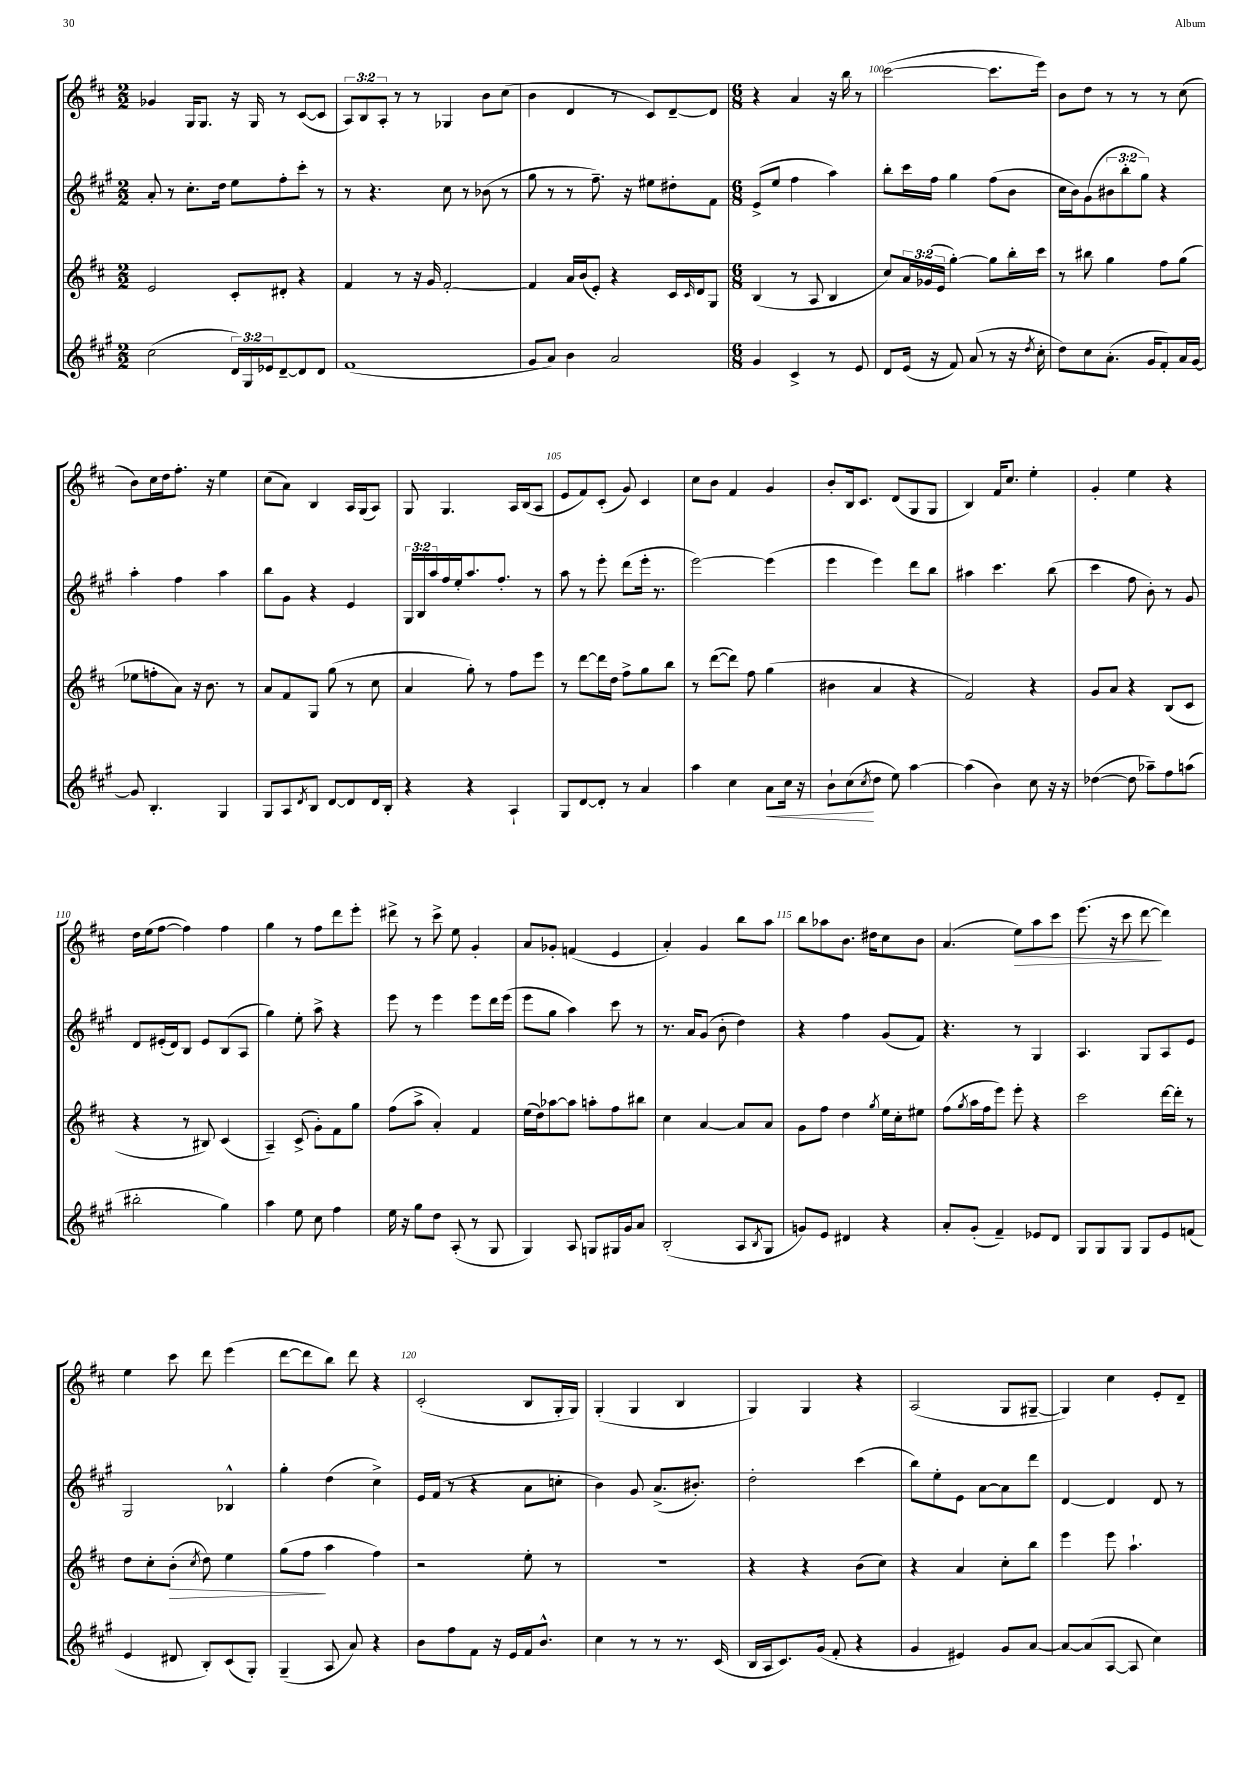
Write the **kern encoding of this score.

**kern	**kern	**kern	**kern
*staff4	*staff3	*staff2	*staff1
*clefG2	*clefG2	*clefG2	*clefG2
*k[f#c#g#]	*k[f#c#]	*k[f#c#g#]	*k[f#c#]
*M2/2	*M2/2	*M2/2	*M2/2
(2cc#	2e	8a'	4g-
.	.	8r	.
.	.	8.cc#'	16G
.	.	.	8.G
.	.	16dd	.
24d)	8c#'	8ee	16r
24G#	.	.	.
.	.	.	16G
24e-	.	.	.
[8d~	8d#'	8ff#'	8r
8d]	4r	8ccc#'	([8c#
8d	.	8r	8c#]
=	=	=	=
(1f#	4f#	8r	12A)
.	.	.	12B
.	.	4.r	.
.	.	.	12A'
.	8r	.	8r
.	16r	.	8r
.	16g	.	.
.	[2f#'	8cc#	4G-
.	.	8r	.
.	.	(8b-	8b
.	.	8r	(8cc#
=	=	=	=
8g#	4f#]	8gg#	4b
8a)	.	8r	.
4b	16a	8r	4d
.	(16b	.	.
.	8e')	8.ff#~)	.
2a	4r	.	8r
.	.	16r	.
.	.	8ee#	8c#)
.	16c#	8dd#'	[8d~
.	16qqc#	.	.
.	16d	.	.
.	8G	8f#	8d]
=	=	=	=
*M6/8	*M6/8	*M6/8	*M6/8
4g#	(4B	(8e^	4r
.	.	8ee	.
4c#^	8r	4ff#	4a
.	8A	.	.
8r	4B	4aa)	16r
.	.	.	16bb
8e	.	.	8r
=	=	=	=
8d	8cc#)	8bb'	([2ccc#
(16e	24a	16ccc#	.
.	(24g-	.	.
16r	.	16ff#	.
.	24e	.	.
8f#)	[4gg')	4gg#	.
(8a	.	.	.
8r	8gg]	(8ff#	8.ccc#]
16r	16bb'	8b	.
8qdd	.	.	.
16cc#'	16ccc#	.	16eee)
=	=	=	=
8dd)	8r	16cc#	8b
.	.	16b)	.
8cc#	8bb#	(8g#	8dd
(8.a'	4gg	12b#	8r
.	.	12bb'	.
.	.	.	8r
.	.	12gg#)	.
16g#	.	.	.
8f#')	8ff#	4r	8r
16a	(8gg	.	(8cc#
[16g#	.	.	.
=	=	=	=
8g#]	8ee-	4aa'	8b)
4.B'	8ff'	.	16cc#
.	.	.	16dd
.	8a)	4ff#	8.ff#'
.	16r	.	.
.	8.b	.	16r
4G#	.	4aa	4ee
.	8r	.	.
=	=	=	=
8G#	8a	8bb	(8cc#
8A	8f#	8g#	8a)
8qd	.	.	.
8B	8G	4r	4B
[8d	(8gg	.	.
8d]	8r	4e	16A
.	.	.	(16G
16d	8cc#	.	8A)
16B'	.	.	.
=	=	=	=
4r	4a	24G#	8G
.	.	24B	.
.	.	24aa	.
.	.	16ff#	4.G
.	.	16ee'	.
4r	8gg')	8.aa	.
.	8r	.	.
.	.	8.ff#'	.
4A`	8ff#	.	16A
.	.	.	(16B
.	8eee	8r	8A
=	=	=	=
8G#	8r	8aa	8e
[8d	[8ddd	8r	8f#)
8d']	16ddd]	8eee'	(8c#'
.	16dd	.	.
8r	8ff#^	(8ddd	8g)
4a	8gg	16eee'	4c#
.	.	8.r	.
.	8bb	.	.
=	=	=	=
4aa	8r	[2eee)	8cc#
.	([8ddd	.	8b
4cc#	8ddd])	.	4f#
.	8ff#	.	.
8a	(4gg	(4eee]	4g
16cc#	.	.	.
16r	.	.	.
=	=	=	=
8b`	4b#	4eee	8b'
(8cc#	.	.	16B
.	.	.	8.c#
8qcc#	.	.	.
8dd	4a	4eee)	.
8ee)	.	.	(8d
[4aa	4r	8ddd	8G
.	.	8bb	8G
=	=	=	=
(4aa]	2f#)	4aa#	4B)
4b)	.	4.ccc#	16f#
.	.	.	8.cc#
8cc#	4r	.	4ee'
16r	.	(8bb	.
16r	.	.	.
=	=	=	=
([4dd-	8g	4ccc#	4g'
.	8a	.	.
8dd-]	4r	8ff#	4ee
8aa-~)	.	8b')	.
8ff#	(8B	8r	4r
(8aa	8c#	8g#	.
=	=	=	=
2bb#'	4r	8d	16dd
.	.	.	(16ee
.	.	(16e#'	[8ff#
.	.	16d)	.
.	8r	8B	4ff#])
.	8B#)	8e#	.
4gg#)	(4c#	(8B	4ff#
.	.	8A	.
=	=	=	=
4aa	4A~)	4gg#)	4gg
8ee	(8c#^	8ee'	8r
8cc#	8g')	8aa^	8ff#
4ff#	8f#	4r	8ddd
.	8gg	.	8eee'
=	=	=	=
16ee	(8ff#	8eee	8ddd#^
16r	.	.	.
8gg#	8aa^	8r	8r
8dd	4a')	4eee	8ccc#^
(8A'	.	.	8ee
8r	4f#	8eee	4g'
8G#	.	16ddd	.
.	.	(16eee	.
=	=	=	=
4G#)	(16ee	8eee	8a
.	16dd)	.	.
.	[8aa-	8gg#	8g-'
8A	8aa-]	4aa)	(4f
8G	8aa'	.	.
16G#	8ff#	8ccc#	4e
16g#	.	.	.
8a	8bb#	8r	.
=	=	=	=
(2B'	4cc#	8.r	4a')
.	.	16a	.
.	[4a	(8g#	4g
.	.	8b'	.
8A	8a]	4dd)	8bb
8qB	.	.	.
8G#	8a	.	8aa
=	=	=	=
8g)	8g	4r	8bb
8e	8ff#	.	8aa-
4d#	4dd	4ff#	8.b
.	.	.	16dd#
.	8qgg	.	.
4r	16ee	(8g#	8cc#
.	16cc#'	.	.
.	8ee#	8f#)	8b
=	=	=	=
8a'	(8ff#	4.r	(4.a
.	8qgg	.	.
(8g#'	16aa	.	.
.	16ff#	.	.
4f#~)	8eee)	.	.
.	8eee'	8r	8ee)
8e-	4r	4G#	8aa
8d	.	.	8ccc#
=	=	=	=
8G#	2ccc#	4.A	(8.eee
8G#	.	.	.
.	.	.	16r
8G#	.	.	8ccc#
8G#	.	8G#	[8ddd
8e	[16ddd	8A	4ddd])
.	16ddd']	.	.
(8f	8r	8e	.
=	=	=	=
4e	8dd	2G#	4ee
.	8cc#'	.	.
8d#	(8b'	.	8ccc#
.	8qcc#	.	.
8B')	8dd)	.	8ddd
(8c#	4ee	4B-^^	(4eee
8G#')	.	.	.
=	=	=	=
(4G#~	(8gg	4gg#'	[8ddd
.	8ff#	.	8ddd]
8A	4aa	(4dd	8bb)
8a)	.	.	8ddd
4r	4ff#)	4cc#^)	4r
=	=	=	=
8b	2r	16e	(2c#'
.	.	(16f#	.
8ff#	.	8r	.
8f#	.	4r	.
16r	.	.	.
16e	.	.	.
16f#	8ee'	8a	8B
8.b^^	.	.	.
.	8r	8cc'	16G'
.	.	.	16G)
=	=	=	=
4cc#	2.r	4b)	(4G'
8r	.	8g#	4G
8r	.	(8.a^	.
8.r	.	.	4B
.	.	8.b#')	.
(16c#	.	.	.
=	=	=	=
16B	4r	2dd'	4G)
16A	.	.	.
8.c#)	.	.	.
.	4r	.	4G
(16g#	.	.	.
8f#'	.	.	.
4r	(8b	(4ccc#	4r
.	8cc#)	.	.
=	=	=	=
4g#	4r	8bb)	(2A
.	.	8ee'	.
4e#)	4a	8e	.
.	.	[8a	.
8g#	8cc#'	8a]	8G
[8a	8bb	8ddd	[8G#~
=	=	=	=
8a_	4eee	[4d	4G#])
(8a]	.	.	.
[8A	8eee	4d]	4cc#
8A]	4.aa`	.	.
4cc#)	.	8d	8e'
.	.	8r	8d~
==	==	==	==
*-	*-	*-	*-
